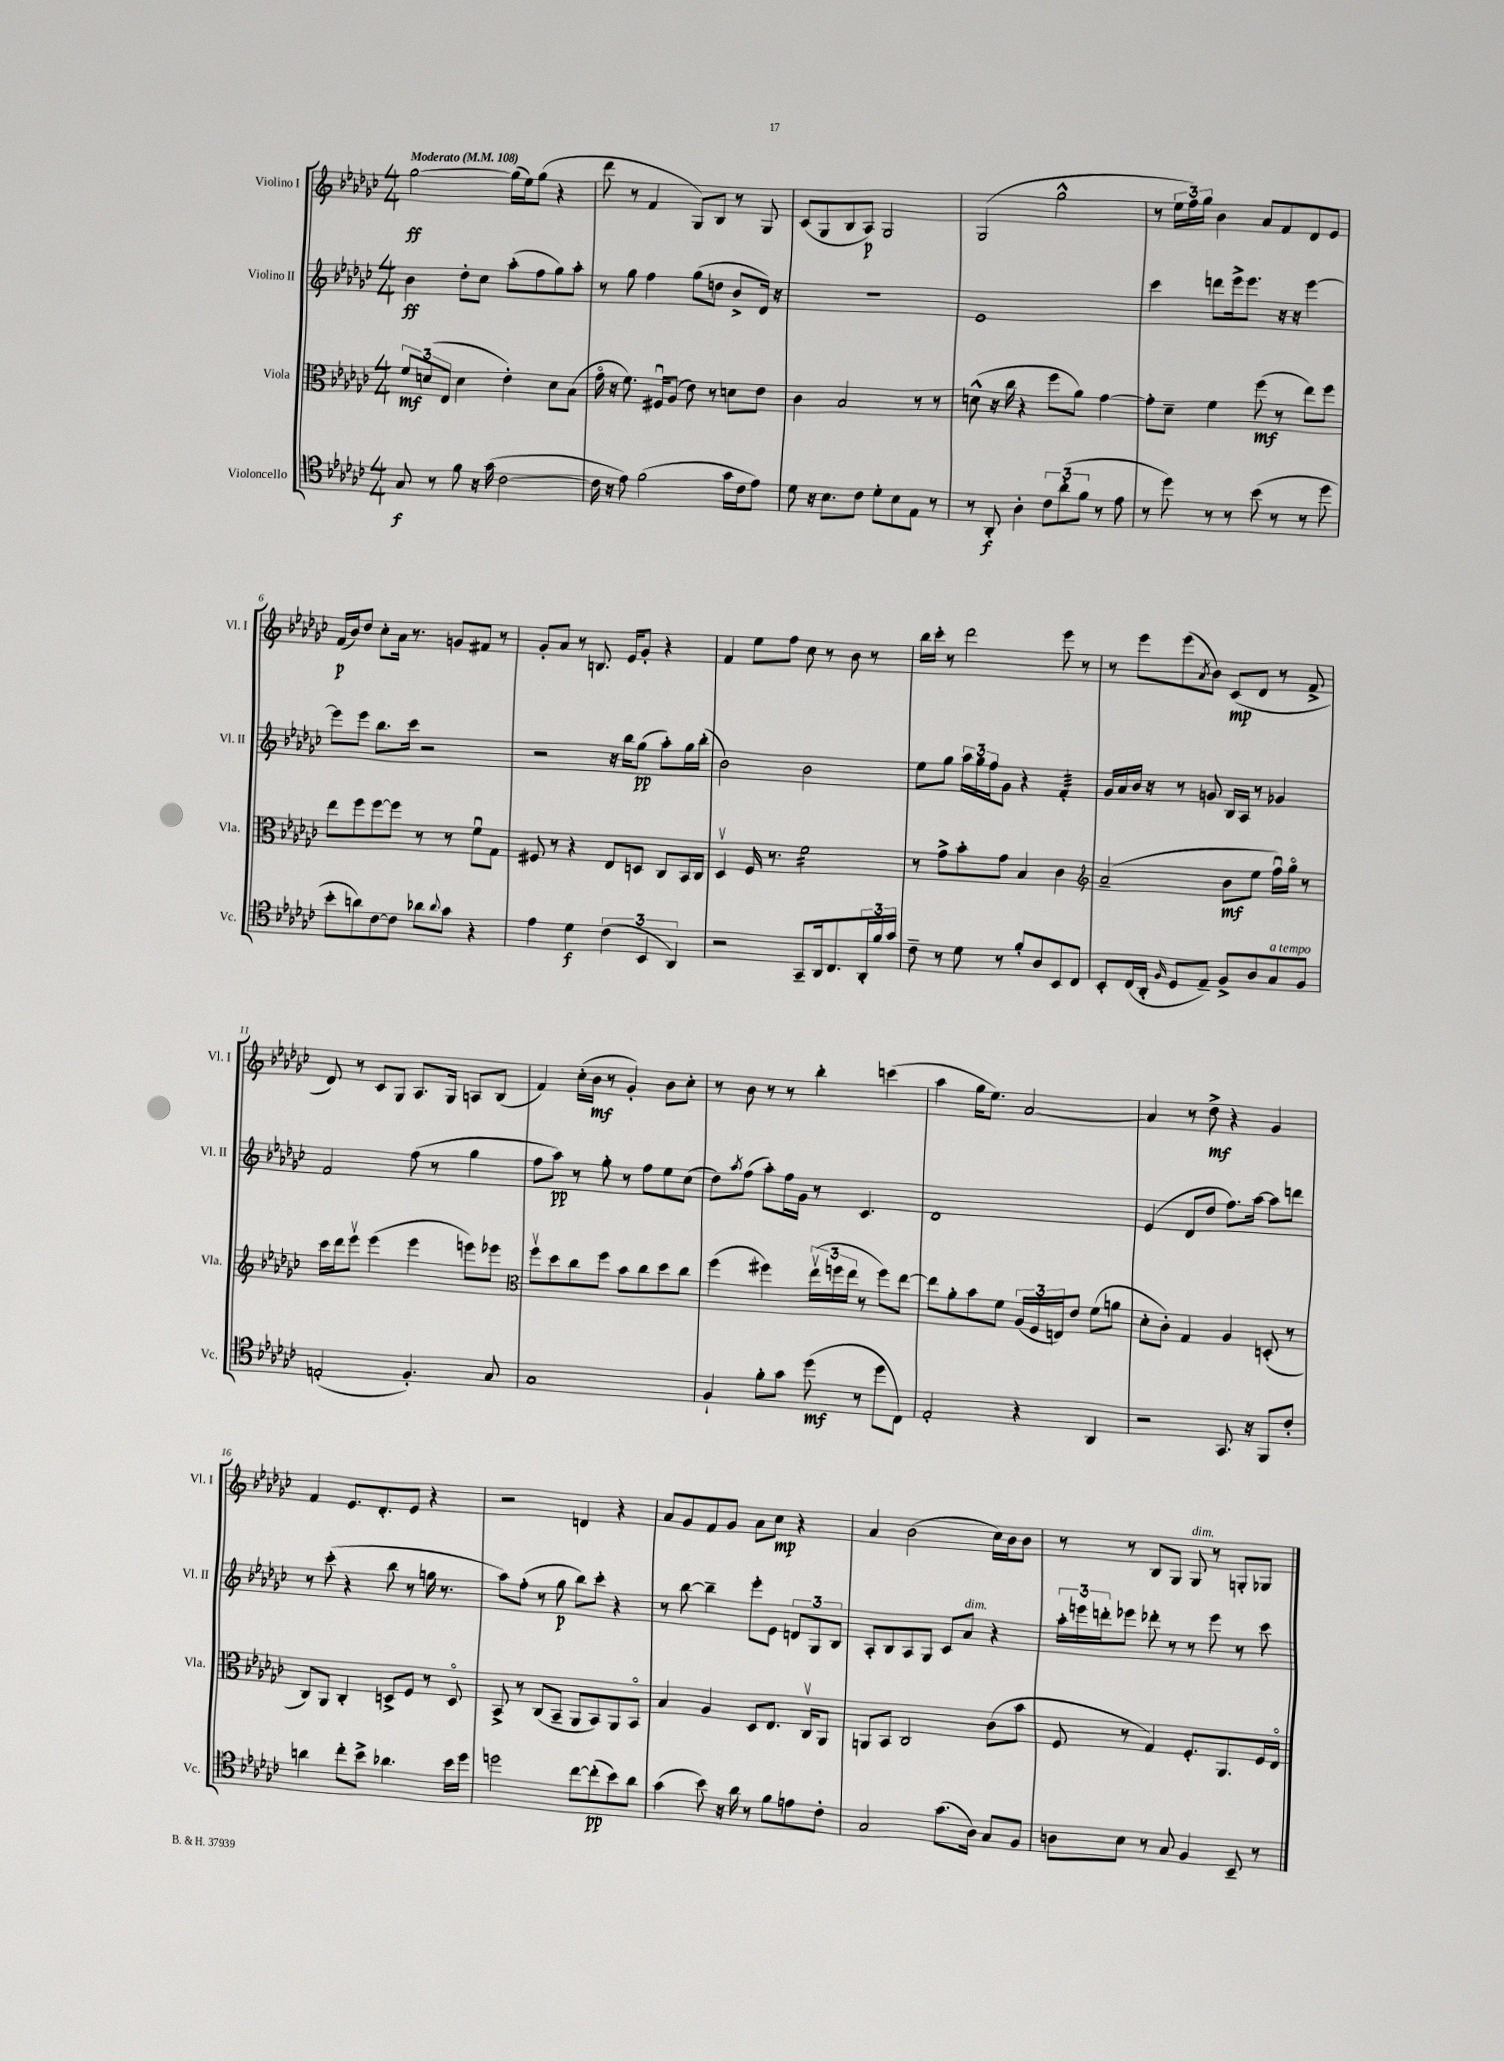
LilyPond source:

<<
\new StaffGroup <<
\new Staff = "s0" \with { instrumentName = "Violino I" shortInstrumentName = "Vl. I" } {
    \clef treble \key ges \major \numericTimeSignature \time 4/4 \tempo "Moderato" 4 = 108
    ges''2~\ff ges''16( ees''16) ges''8( r4 |
    des'''8 r8 f'4 ges8) bes8 r8 ges8 |
    ces'8( ges8 bes8 aes8\p) ges2 |
    ges2( ges''2-^ |
    r8 \tuplet 3/2 { ees''16 f''16) ges''16 } bes'4 aes'8 f'8 des'8 ees'8 |
    f'16\p( bes'16) des''8 ces''8-. aes'16 r8. g'8 fis'8 r8 |
    ges'8-. aes'8 r8 b8. ees'16 ges'8-. r4 |
    f'4 ees''8 f''8 ces''8 r8 bes'8 r8 |
    bes''16 ces'''16-. r8 des'''2 ees'''8 r8 |
    r8 ees'''8 ees'''8( \acciaccatura { aes'8 } bes'8) ces'8\mp( des'8 r8 f'8-> |
    des'8) r8 ces'8 ges8 aes8. ges16 a8 bes8( |
    f'4) ces''16-.( bes'16\mf r8 ges'4-.) bes'8 ces''8-. |
    r8 bes'8 r8 r8 bes''4-. c'''4( |
    aes''4 ges''16 ees''8.) aes'2~ |
    aes'4 r8 des''8->\mf r4 ges'4 |
    f'4 ees'8. des'8.-. ees'8 r4 |
    r2 d'4 r4 |
    aes'8 ges'8 f'8 ges'8 aes'8 ces''8\mp r4 |
    aes'4 bes'2( ces''16) bes'16 bes'8 |
    r8 r8 bes8 ges8 ges8^\markup { \italic "dim." } r8 g8-. ges8 \bar "|." |
}
\new Staff = "s1" \with { instrumentName = "Violino II" shortInstrumentName = "Vl. II" } {
    \clef treble \key ges \major \numericTimeSignature \time 4/4
    bes'4\ff des''8-. ces''8 aes''8-.( f''8 ges''8) aes''8-. |
    r8 ges''8 f''4 ges''8( d''8 bes'8-> des'16) r16 |
    R1 |
    ees'1 |
    ces'''4 d'''8 ees'''16-> ees'''8. r16 r16 ees'''4~ |
    ees'''8 ees'''8 bes''8. ces'''16 r2 |
    r2 r16 bes''16 ges''8\pp( aes''8-.) ges''16 bes''16-.( |
    bes'2) bes'2 |
    ees''8 ges''8 \tuplet 3/2 { aes''16 ges''16 f''16 } ges'8 r4 f'4:32-. |
    ges'16 aes'16 bes'16 r16 r8 g'8 bes16 aes16 r8 ges'4 |
    f'2 f''8( r8 ges''4 |
    f''8 aes''8\pp) r8 ges''8-. r8 f''8 ees''8 ces''8( |
    des''8) \acciaccatura { aes''8 } f''8( aes''8-.) f''16 ges'16 r8 ces'4. |
    des'1 |
    ees'4( des'8 des''8 f''8.) aes''16~ aes''8 d'''8 |
    r8 ces'''8-.( r4 bes''8 r8 g''16 r8. |
    aes''8) f''8-.( r8 ges''8\p bes''8) ces'''8-. r4 |
    r8 bes''8~ bes''4-- ees'''8-. ees'8 \tuplet 3/2 { d'8 ges8 bes8 } |
    aes8-. bes8 aes8 ges8 ces'8 aes'8^\markup { \italic "dim." } r4 |
    \tuplet 3/2 { aes''16-. e'''16 d'''16-. } ees'''8 des'''8-. r8 r8 ees'''8 r8 ces'''8 \bar "|." |
}
\new Staff = "s2" \with { instrumentName = "Viola" shortInstrumentName = "Vla." } {
    \clef alto \key ges \major \numericTimeSignature \time 4/4
    \tuplet 3/2 { f'8\mf d'8( ees8 } d'4 ees'4-.) d'8 bes8( |
    ges'16\flageolet r16 f'8.) fis16\downbow aes8( ees'8) r8 d'8 ees'8 |
    ces'4 bes2 r8 r8 |
    d'8-^( r16 ces''16 r4 f''8 aes'8) ges'4~ |
    ges'8-. des'8-- f'4 f''8\mf( r8 ees''8) f''8 |
    ees''8 f''8 f''8~ f''8 r8 r8 f'8\downbow ges8 |
    fis8 r8 r4 ees8 d8 ces8 bes,16 ces16 |
    des4\upbow f16 r8. f'2:16 |
    r8 ges'8-> bes'8-. ges'8 bes4 ces'4 |
    \clef treble aes'2--( bes'8\mf ees''8 f''16\downbow) ges''16\flageolet r8 |
    ces'''16 des'''16 ees'''8\upbow ees'''4( ees'''4 e'''8) ees'''8 |
    \clef alto f''8\upbow des''8 ces''8 f''8 bes'8 ces''8 des''8 ces''8 |
    f''4( fis''4) \tuplet 3/2 { ees''16\upbow( f''16 ees''16 } r8 f''8) ees''8~ |
    ees''8 aes'8-. bes'8 f'8 \tuplet 3/2 { aes16( f16 e16) } ees'8 f'8( a'8 |
    des'8-. ces'8-.) ges4 aes4 d8-.( r8 |
    ces8) aes,8 ces4-. d8-> f8 r8 d8\flageolet |
    bes,8-> r8 ces8( bes,8-- aes,8 bes,8) aes,8 bes,8\flageolet |
    bes4 aes4 des8 ees8. ces16\upbow aes,8 |
    a,8 bes,8 ces2 ces'8( bes'8 |
    f8 r8 ges4) f8.-. aes,8. f16 ees16\flageolet \bar "|." |
}
\new Staff = "s3" \with { instrumentName = "Violoncello" shortInstrumentName = "Vc." } {
    \clef tenor \key ges \major \numericTimeSignature \time 4/4
    ges8\f r8 f'8 r16 ges'16( ces'2~ |
    ces'16 r16 ees'8) f'2( ges'16 ces'16 ees'8) |
    des'8 r16 bes8. ces'8 des'8-. bes8 ees8 r8 |
    r8 aes,8-.\f aes4-. \tuplet 3/2 { ces'8 aes'8-.( f'8 } r8 ees'8 |
    r8 des''8) r8 r8 bes'8( r8 r8 des''8 |
    bes'8-. a'8) ces'8~ ces'8 aes'8 \appoggiatura { aes'8 } ges'8 r4 |
    ees'4 des'4\f \tuplet 3/2 { ces'4( bes,4 aes,4) } |
    r2 ges,8-- aes,16 ces8. \tuplet 3/2 { aes,16-. f'16 ges'16 } |
    ces'8-- r8 des'8 r8 f'8-. aes8 bes,8 ces8 |
    bes,8-. ces16( aes,16-. \grace { f16 } des8 ees8--) f8-> aes8 ges8^\markup { \italic "a tempo" } f8 |
    e2-.( f4.-.) ges8 |
    ges1 |
    f4-! f'8-. ges'8 des''8\mf( r8 des''8 ces8) |
    ees2-. r4 aes,4 |
    r2 ges,8. r16 f,8 ces'8-. |
    a'4 ces''8-. bes'8-> aes'4. bes'16 des''16 |
    d''2 ces''8~ ces''8-.\pp( bes'8) aes'8 |
    ges'4( bes'8) r16 aes'16 r8 f'8 e'8 ces'8-. |
    ges2 ges'8.( aes16) ges8 f8 |
    a8 bes8 r8 ges8 f4 bes,8-- r8 \bar "|." |
}
>>
>>
